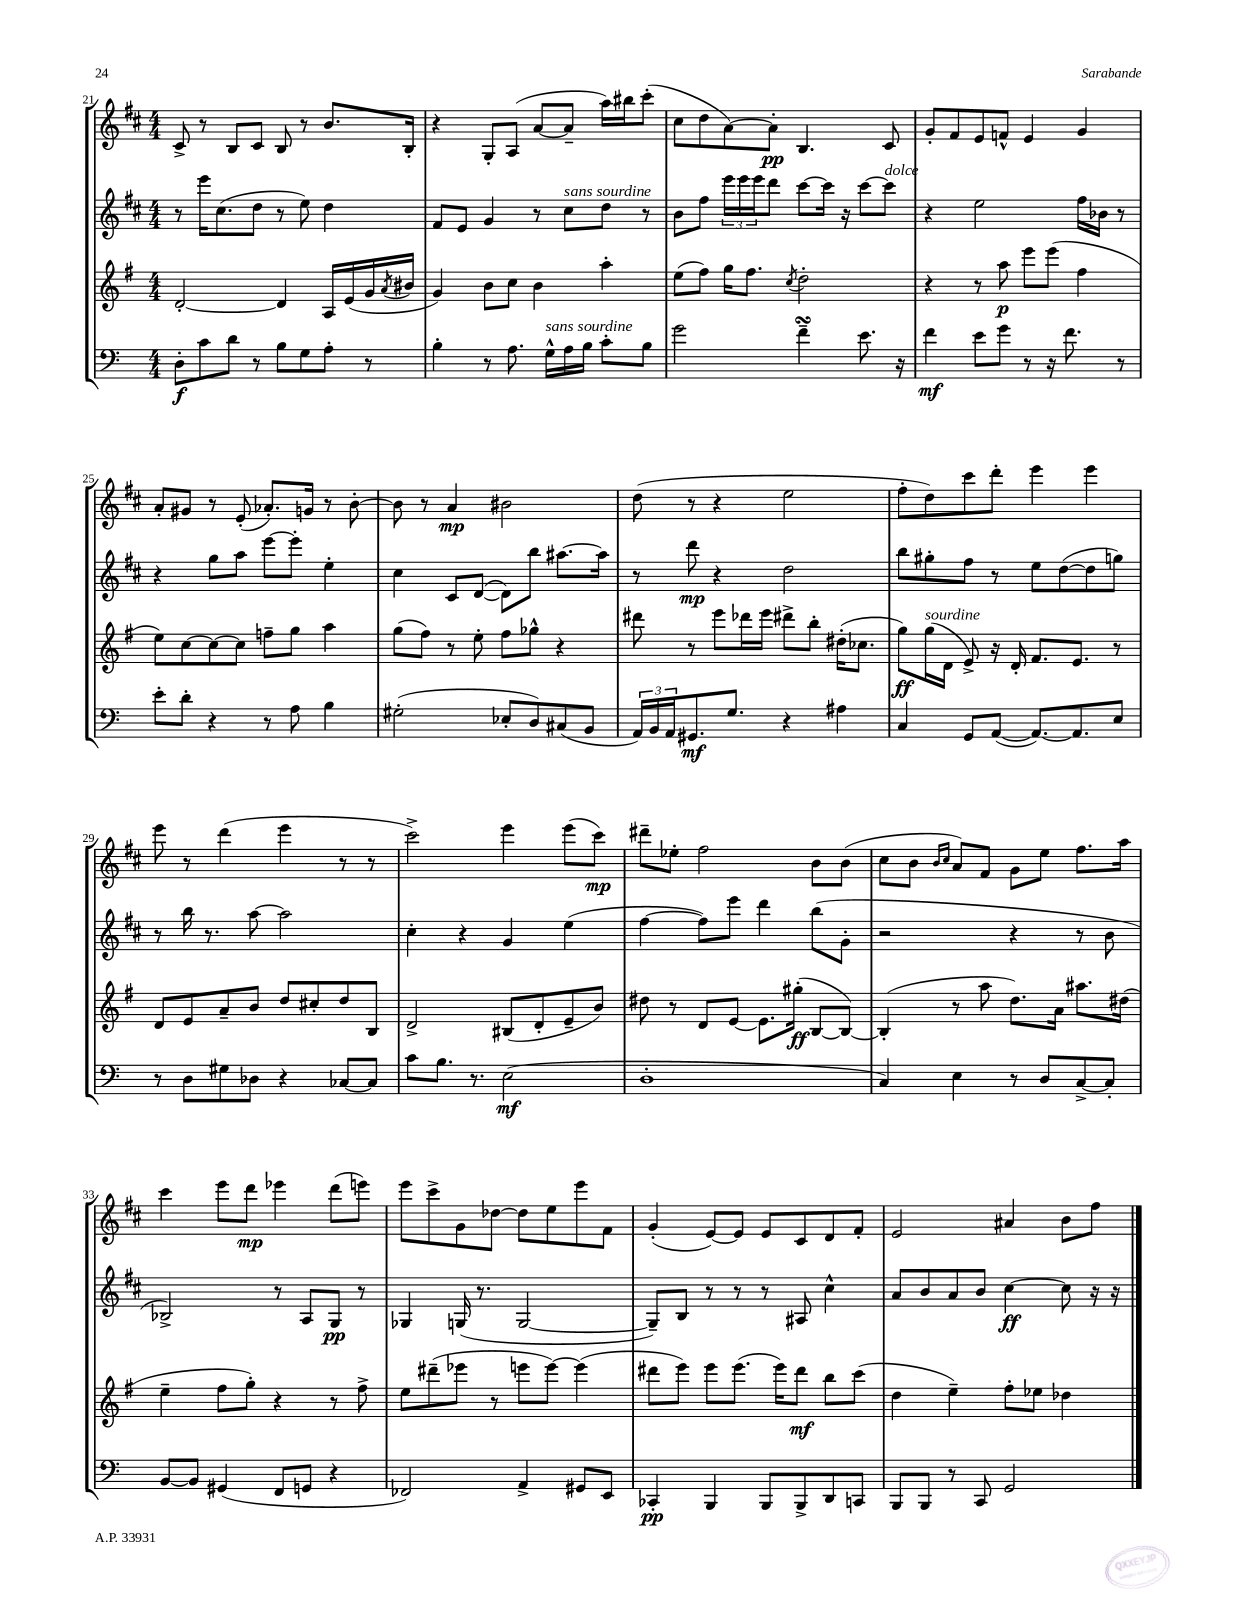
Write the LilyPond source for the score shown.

<<
\new StaffGroup <<
\new Staff = "s0" {
    \clef treble \key d \major \numericTimeSignature \time 4/4
    cis'8-> r8 b8 cis'8 b8 r8 b'8. b16-. |
    r4 g8-. a8( a'8~ a'8-- a''16) bis''16 cis'''8-.( |
    cis''8 d''8 a'8~) a'8-.\pp b4. cis'8 |
    g'8-. fis'8 e'8 f'8-^ e'4 g'4 |
    a'8-. gis'8 r8 e'8-.( aes'8.-.) g'16 r8 b'8~-. |
    b'8 r8 a'4\mp bis'2 |
    d''8( r8 r4 e''2 |
    fis''8-. d''8) cis'''8 d'''8-. e'''4 e'''4 |
    e'''8 r8 d'''4( e'''4 r8 r8 |
    cis'''2->) e'''4 e'''8( cis'''8\mp) |
    dis'''8-- ees''8-. fis''2 b'8 b'8( |
    cis''8 b'8 \grace { b'16 cis''16 } a'8) fis'8 g'8 e''8 fis''8. a''16 |
    cis'''4 e'''8 d'''8\mp ees'''4 d'''8( e'''8) |
    e'''8 cis'''8-> g'8 des''8~ des''8 e''8 e'''8 fis'8 |
    g'4-.( e'8~) e'8 e'8 cis'8 d'8 fis'8-. |
    e'2 ais'4 b'8 fis''8 \bar "|." |
}
\new Staff = "s1" {
    \clef treble \key d \major \numericTimeSignature \time 4/4
    r8 e'''16 cis''8.( d''8 r8 e''8) d''4 |
    fis'8 e'8 g'4 r8 cis''8^\markup { \italic "sans sourdine" } d''8 r8 |
    b'8 fis''8 \tuplet 3/2 { e'''16 e'''16 e'''16 } d'''8 cis'''8~ cis'''16 r16 cis'''8~ cis'''8^\markup { \italic "dolce" } |
    r4 e''2 fis''16 bes'16 r8 |
    r4 g''8 a''8 e'''8~ e'''8-. e''4-. |
    cis''4 cis'8 d'8~( d'8) b''8 ais''8.~ ais''16 |
    r8 d'''8\mp r4 d''2 |
    b''8 gis''8-. fis''8 r8 e''8 d''8~( d''8 g''8) |
    r8 b''16 r8. a''8~ a''2 |
    cis''4-. r4 g'4 e''4( |
    fis''4~ fis''8) e'''8 d'''4 b''8( g'8-. |
    r2 r4 r8 b'8 |
    bes2->) r8 a8 g8\pp r8 |
    ges4 g16( r8. g2~ |
    g8--) b8 r8 r8 r8 ais8 cis''4-^ |
    a'8 b'8 a'8 b'8 cis''4~\ff cis''8 r16 r16 \bar "|." |
}
\new Staff = "s2" {
    \clef treble \key g \major \numericTimeSignature \time 4/4
    d'2~-. d'4 a16 e'16( g'16 \acciaccatura { a'8 } bis'16 |
    g'4) b'8 c''8 b'4 a''4-. |
    e''8( fis''8) g''16 fis''8. \acciaccatura { c''8 } d''2-. |
    r4 r8 a''8\p e'''8 e'''8( fis''4 |
    e''8) c''8~ c''8~ c''8 f''8-- g''8 a''4 |
    g''8( fis''8) r8 e''8-. fis''8 ges''8-^ r4 |
    dis'''8 r8 e'''8 des'''16 e'''16 dis'''8-> b''8-. dis''16-.( ces''8. |
    g''8\ff) g''16^\markup { \italic "sourdine" }( d'16 e'8->) r16 d'16-. fis'8. e'8. r8 |
    d'8 e'8 a'8-- b'8 d''8 cis''8-. d''8 b8 |
    d'2-> bis8( d'8-. e'8-- b'8) |
    dis''8 r8 d'8 e'8~ e'8. gis''16-.\ff( b8~ b8~) |
    b4-.( r8 a''8 d''8.) a'16 ais''8. dis''16( |
    e''4-- fis''8 g''8-.) r4 r8 fis''8-> |
    e''8 dis'''8--( ees'''8 r8 e'''8 e'''8~) e'''4( |
    dis'''8 e'''8) e'''8 e'''8.( e'''16) dis'''8\mf b''8 c'''8( |
    d''4 e''4--) fis''8-. ees''8 des''4 \bar "|." |
}
\new Staff = "s3" {
    \clef bass \key c \major \numericTimeSignature \time 4/4
    d8-.\f c'8 d'8 r8 b8 g8 a8-. r8 |
    b4-. r8 a8. g16-^^\markup { \italic "sans sourdine" } a16 b16 c'8-. b8 |
    g'2 f'4--\turn e'8. r16 |
    f'4\mf e'8 g'8 r8 r16 f'8. r8 |
    e'8-. d'8-. r4 r8 a8 b4 |
    gis2-.( ees8-. d8) cis8( b,8 |
    \tuplet 3/2 { a,16) b,16 a,16 } gis,8.\mf g8. r4 ais4 |
    c4 g,8 a,8~( a,8.~) a,8. e8 |
    r8 d8 gis8 des8 r4 ces8~ ces8 |
    c'8 b8. r8. e2\mf( |
    d1-. |
    c4) e4 r8 d8 c8~-> c8-. |
    b,8~ b,8 gis,4( f,8 g,8 r4 |
    fes,2) a,4-> gis,8 e,8 |
    ces,4-.\pp b,,4 b,,8 b,,8-> d,8 c,8 |
    b,,8 b,,8 r8 c,8 g,2 \bar "|." |
}
>>
>>
\layout { \context { \Score currentBarNumber = #21 } }
